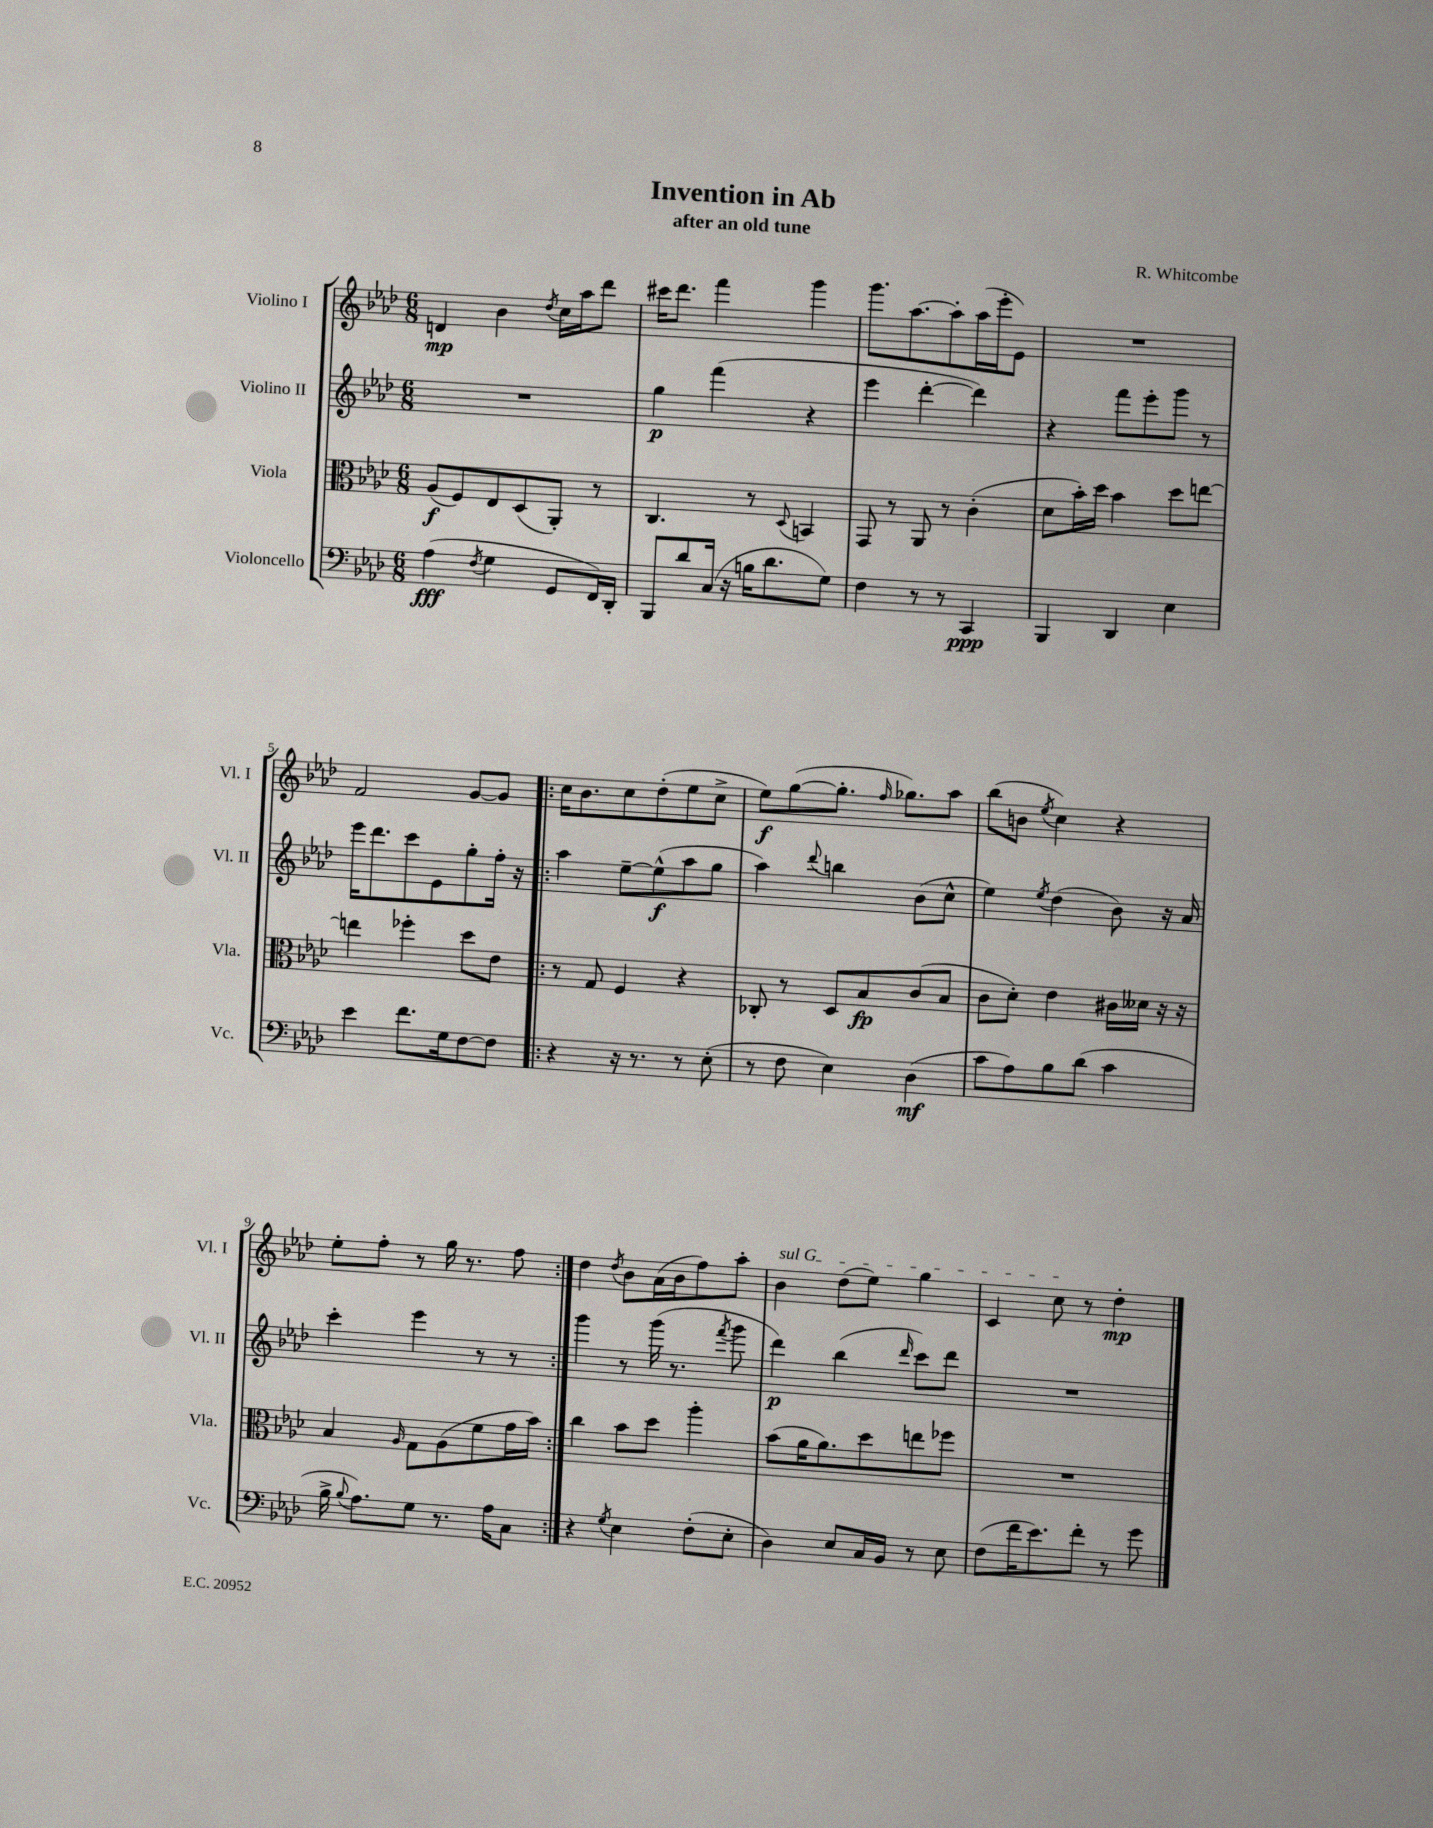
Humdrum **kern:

**kern	**kern	**kern	**kern
*staff4	*staff3	*staff2	*staff1
*clefF4	*clefC3	*clefG2	*clefG2
*k[b-e-a-d-]	*k[b-e-a-d-]	*k[b-e-a-d-]	*k[b-e-a-d-]
*M6/8	*M6/8	*M6/8	*M6/8
(4A-	(8A-	2.r	4d
.	8F)	.	.
8qF	.	.	.
4G	8E-	.	4b-
.	(8D-	.	.
.	.	.	8qdd-
8GG	8AA-')	.	16cc
.	.	.	16aa-
16FF)	8r	.	8ddd-
16DD-'	.	.	.
=	=	=	=
8BBB-	4.C	4gg	16ccc#
.	.	.	8.ddd-
8d-	.	.	.
(16C	.	(4fff	4fff
16r	.	.	.
16B	8r	.	.
8.d-	.	.	.
.	8qqD-	.	.
.	4BB	4r	4ggg
8G)	.	.	.
=	=	=	=
4F	8GG	4eee-	8.ggg
.	8r	.	.
.	.	.	[8.aa-
8r	8AA-	[4ddd-'	.
8r	8r	.	8aa-']
4CC	(4c'	4ddd-])	(16aa-
.	.	.	16eee-'
.	.	.	8e-)
=	=	=	=
4BBB-	8d-	4r	2.r
.	16b-')	.	.
.	16dd-	.	.
4DD-	4b-	8fff	.
.	.	8eee-'	.
4E-	8dd-	8ggg	.
.	[8ee	8r	.
=	=	=	=
4e-	4ee]	16eee-	2f
.	.	8.ddd-	.
8.f	4ff-'	8ccc	.
.	.	8e-	.
16G	.	.	.
[8F	8dd-	8gg'	[8g
8F]	8e-	16ff'	8g]
.	.	16r	.
=!|:	=!|:	=!|:	=!|:
4r	8r	4aa-	16cc
.	.	.	8.b-
.	8G	.	.
16r	4F	[8ee-~	8cc
8.r	.	.	.
.	.	(8ee-^^]	(8dd-'
8r	4r	8aa-	8ee-
(8E-'	.	8gg	8cc^
=	=	=	=
8r	8C-'	4aa-)	8ee-)
8F	8r	.	([8gg
.	.	8qqddd-	.
4E-)	8D-	4bb	8.gg']
.	8B-	.	.
.	.	.	16qqff
.	.	.	8.gg-)
(4D-	(8c	(8b-	.
.	8B-	8cc^^	8aa-
=	=	=	=
8c	8c	4ee-)	(8bb-
8A-)	8d-')	.	8b
.	.	8qee-	8qee-
8B-	4e-	(4dd-	4cc)
(8d-	.	.	.
4c	16c#	8b-)	4r
.	16d--	.	.
.	16r	16r	.
.	16r	16a-	.
=	=	=	=
16B-^	4B-	4ccc'	8ee-'
8qqB-	.	.	.
8.A-)	.	.	.
.	.	.	8ff'
.	16qqA-	.	.
8G	8G	4eee-	8r
8.r	(8A-	.	16gg
.	.	.	8.r
.	8f	8r	.
16A-	.	.	.
8C	16g	8r	8ff
.	16b-)	.	.
=:|!	=:|!	=:|!	=:|!
4r	4cc	4ggg	4dd-
8qG	.	.	8qdd-
4E-	8b-	8r	8b-
.	8dd-	(16ggg	(16a-
.	.	8.r	16b-
(8F'	4aa-'	.	8ff)
.	.	8qfff	.
8E-'	.	8ggg	8aa-'
=	=	=	=
4D-)	(8b-	4ddd-)	4b-
.	16a-	.	.
.	8.a-)	.	.
8E-	.	(4bb-	(8dd-
16C	8dd-	.	8ee-)
16BB-	.	.	.
.	.	16qqddd-	.
8r	8ee	8ccc)	4gg
8E-	8ff-	8ddd-	.
=	=	=	=
(8F	2.r	2.r	4c
16f	.	.	.
8.e-)	.	.	.
.	.	.	8cc
8f'	.	.	8r
8r	.	.	4dd-'
8g	.	.	.
==	==	==	==
*-	*-	*-	*-
